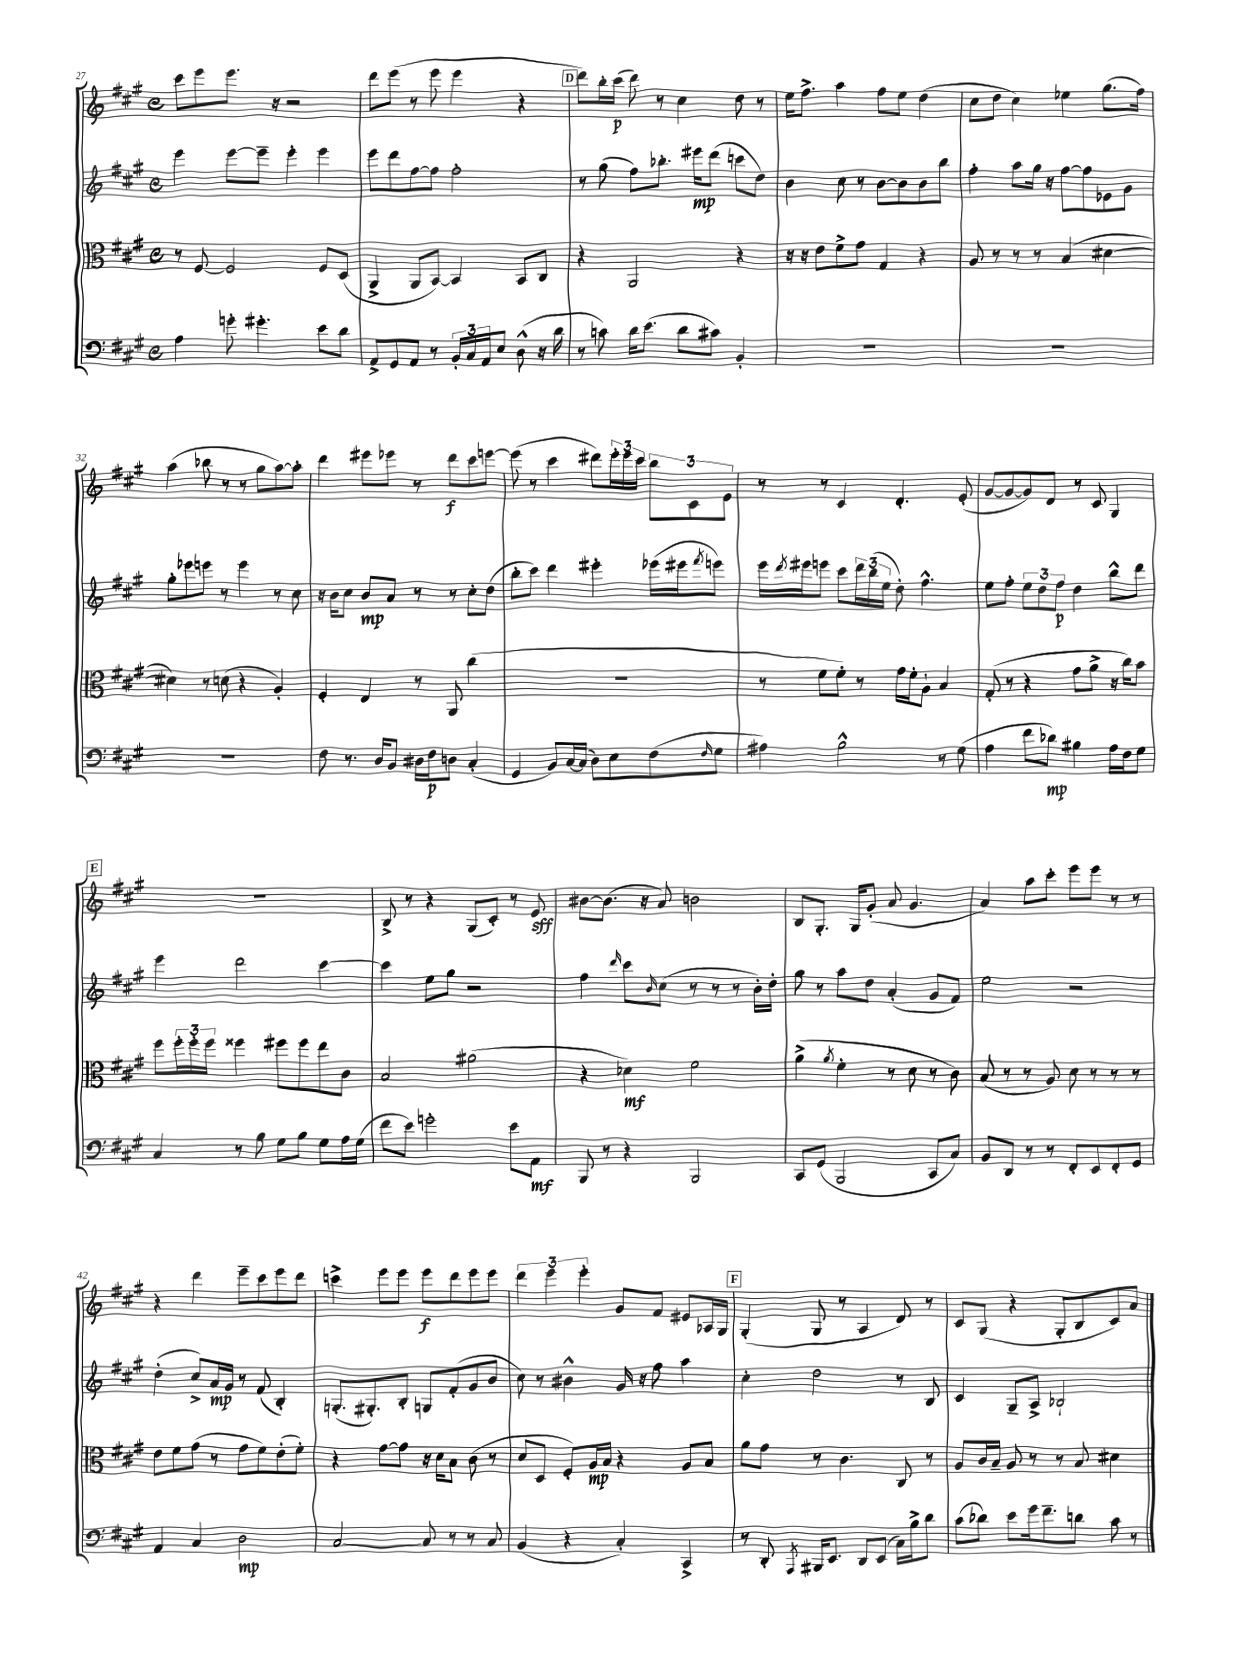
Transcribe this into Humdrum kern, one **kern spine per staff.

**kern	**kern	**kern	**kern
*staff4	*staff3	*staff2	*staff1
*clefF4	*clefC3	*clefG2	*clefG2
*k[f#c#g#]	*k[f#c#g#]	*k[f#c#g#]	*k[f#c#g#]
*M4/4	*M4/4	*M4/4	*M4/4
*met(c)	*met(c)	*met(c)	*met(c)
4A	8r	4eee	8ccc#
.	[8F#	.	8eee
8g'	2F#]	[8eee	8.eee
4.g#'	.	8eee~]	.
.	.	.	16r
.	.	4eee'	2r
8e	8F#	4eee	.
8d	(8D	.	.
=	=	=	=
8AA^	4AA^	8eee	8ddd
8GG#	.	8ddd	(8eee
8AA	8AA	[8ff#	8r
8r	[8BB)	8ff#]	8eee
24BB'	4BB]	2ff#'	4eee
24C#	.	.	.
24AA	.	.	.
8E	.	.	.
(8D^^	8BB	.	4r
16r	8C#	.	.
16d	.	.	.
=	=	=	=
8r	4r	8r	8ddd)
8c)	.	(8gg#	16bb'
.	.	.	(16ccc#
16d	2AA	8ff#)	8ddd)
(8.e	.	.	.
.	.	8.bb-'	8r
8d	.	.	4cc#
.	.	16eee#	.
8c#)	.	(8ddd	.
4BB'	4r	8ccc	8dd
.	.	8dd)	8r
=	=	=	=
1r	16r	4b	16ee
.	16r	.	8.ff#^
.	8e	.	.
.	8f#^	8cc#	4aa
.	8g#	8r	.
.	4G#	[8b	8ff#
.	.	8b]	8ee
.	4r	8b	(4dd
.	.	8bb	.
=	=	=	=
1r	8A	4ff#'	8cc#
.	8r	.	8dd
.	8r	8aa	4cc#)
.	8r	16gg#	.
.	.	16r	.
.	(4B	[8ff#	4ee-
.	.	8ff#]	.
.	[4d#	8e-	(8.gg#
.	.	8g#	.
.	.	.	16ff#)
=	=	=	=
1r	4d#])	8gg#'	(4aa
.	.	8eee-	.
.	8r	8eee	8bb-
.	(8d	8r	8r
.	4r	4eee	8r
.	.	.	8gg#
.	4A')	8r	[8aa)
.	.	8cc#	8aa']
=	=	=	=
8F#	4F#'	16r	4ddd
.	.	16b	.
8.r	.	8cc#	.
.	4E	8b	8eee#
16D	.	.	.
8BB	.	8a	8eee-
16D#	8r	8r	8r
16F#	.	.	.
8D	8AA	8r	8ddd
(4C#'	(4cc#	8cc#'	8ccc#
.	.	(8dd	[8eee
=	=	=	=
4GG#	1r	8bb'	(8eee]
.	.	8ccc#)	8r
8BB)	.	4ddd	4ccc#
[16C#	.	.	.
(16C#]	.	.	.
8D)	.	4eee#'	8ddd#)
8E	.	.	24eee'
.	.	.	24eee
.	.	.	24ccc#
(8F#	.	(16eee-	12bb
.	.	16eee#	.
.	.	.	12c#
16qqF#	.	8qfff#	.
8G#	.	8eee)	.
.	.	.	12e
=	=	=	=
4A#)	8r	16eee	8r
.	.	8qddd	.
.	.	16eee#	.
.	8f#	8eee	8r
2B^^	8f#')	8ccc#	4c#
.	8r	24ddd	.
.	.	(24bb	.
.	.	24ee	.
.	16g#	8dd')	4.d'
.	16f#'	.	.
.	8A`	4.ff#^^	.
8r	4B	.	.
(8G#	.	.	(8e'
=	=	=	=
4A	(8G#'	8ee	[8g#
.	8r	8ff#'	8g#_
8f#	4r	12ee	8g#])
.	.	12dd	.
8d-)	.	.	8d
.	.	12ff#	.
4B#	8g#	4dd	8r
.	8a^	.	8c#
16A	16r	8bb^^	4G#
16F#	16cc#)	.	.
8G#	8b	8ddd	.
=	=	=	=
4C#	8ff#	4eee	1r
.	24ff#'	.	.
.	24ff#'	.	.
.	24ff#	.	.
8r	4ff##	2ddd	.
8B	.	.	.
8G#	8ff#	.	.
8B	8ff#	.	.
8G#	8ee	[4ccc#	.
16A	8c#	.	.
(16G#	.	.	.
=	=	=	=
8f#	2B	4ccc#]	8B^
8e)	.	.	8r
2g'	.	8ee	4r
.	.	8gg#	.
.	(2a#	2r	(8G#
.	.	.	8c#')
8e	.	.	8r
8AA	.	.	8e
=	=	=	=
8BBB	4r	4ff#	[8b#
8r	.	.	(8.b#]
.	.	16qqddd	.
4r	4d-)	8ccc#	.
.	.	.	16r
.	.	16qqb	.
.	.	(8cc#	8a)
2BBB	2f#	8r	2b
.	.	8r	.
.	.	8r	.
.	.	16b')	.
.	.	16dd'	.
=	=	=	=
8CC#	(4a^	8gg#	8B
(8GG#	.	8r	8.G#'
.	8qa	.	.
2BBB	4f#'	8aa	.
.	.	.	16G#
.	.	8dd	(8g#'
.	8r	(4a'	8a
.	8d	.	4.g#
8CC#	8r	8g#	.
8C#)	8c#)	8f#)	.
=	=	=	=
8BB	(8B	2ee	4a)
8DD	8r	.	.
8r	8r	.	8aa
8r	8A)	.	8ccc#'
8FF#'	8d	2r	8eee
8EE	8r	.	8eee
8FF#'	8r	.	8r
8GG#	8r	.	8r
=	=	=	=
4AA	8e	(4dd'	4r
.	8f#	.	.
4C#	(8g#	8cc#^)	4ddd
.	8r	16a	.
.	.	16g#	.
2D	8g#	8r	8eee~
.	8f#)	(8f#	8ccc#
.	(8e'	4B')	8eee
.	8f#')	.	8ddd
=	=	=	=
[2C#	4r	(8.G'	4ccc^
.	.	8.G#')	.
.	[8g#	.	8eee
.	8g#]	8B'	8eee
8C#]	16r	8G	8eee
.	16d	.	.
8r	8B	(8f#'	8ddd
8r	(8c#	8g#	8eee
8C#	8r	8b	8eee
=	=	=	=
(4BB	8d	8cc#)	6ddd
.	8D	8r	.
.	.	.	6eee
4r	8F#')	4b#^^	.
.	.	.	6eee'
.	16A	.	.
.	16B	.	.
4C#')	4r	16g#	8g#
.	.	16r	.
.	.	8ff#	8f#
4CC#^	8A	4aa	8e#
.	8B	.	16A-
.	.	.	16G#
=	=	=	=
8r	8a	4cc#'	(4G#'
8DD'	8g#	.	.
8qAAA	.	.	.
16BBB#	8r	2dd	8G#
8.EE	.	.	.
.	4.c#	.	8r
8DD	.	.	4A
(8EE	.	.	.
16C#)	8C#	8r	8d)
16B^	.	.	.
8d	8r	8B	8r
=	=	=	=
(8c#	8A	4c#	8c#
8d-)	16c#	.	(8G#
.	16B~	.	.
8e	8A	8G#~	4r
16g#	8r	8A^	.
8.f#~	.	.	.
.	8r	2B-`	8G#'
8d	8B	.	8B
8c#	4d#	.	8c#)
8r	.	.	8a
==	==	==	==
*-	*-	*-	*-
